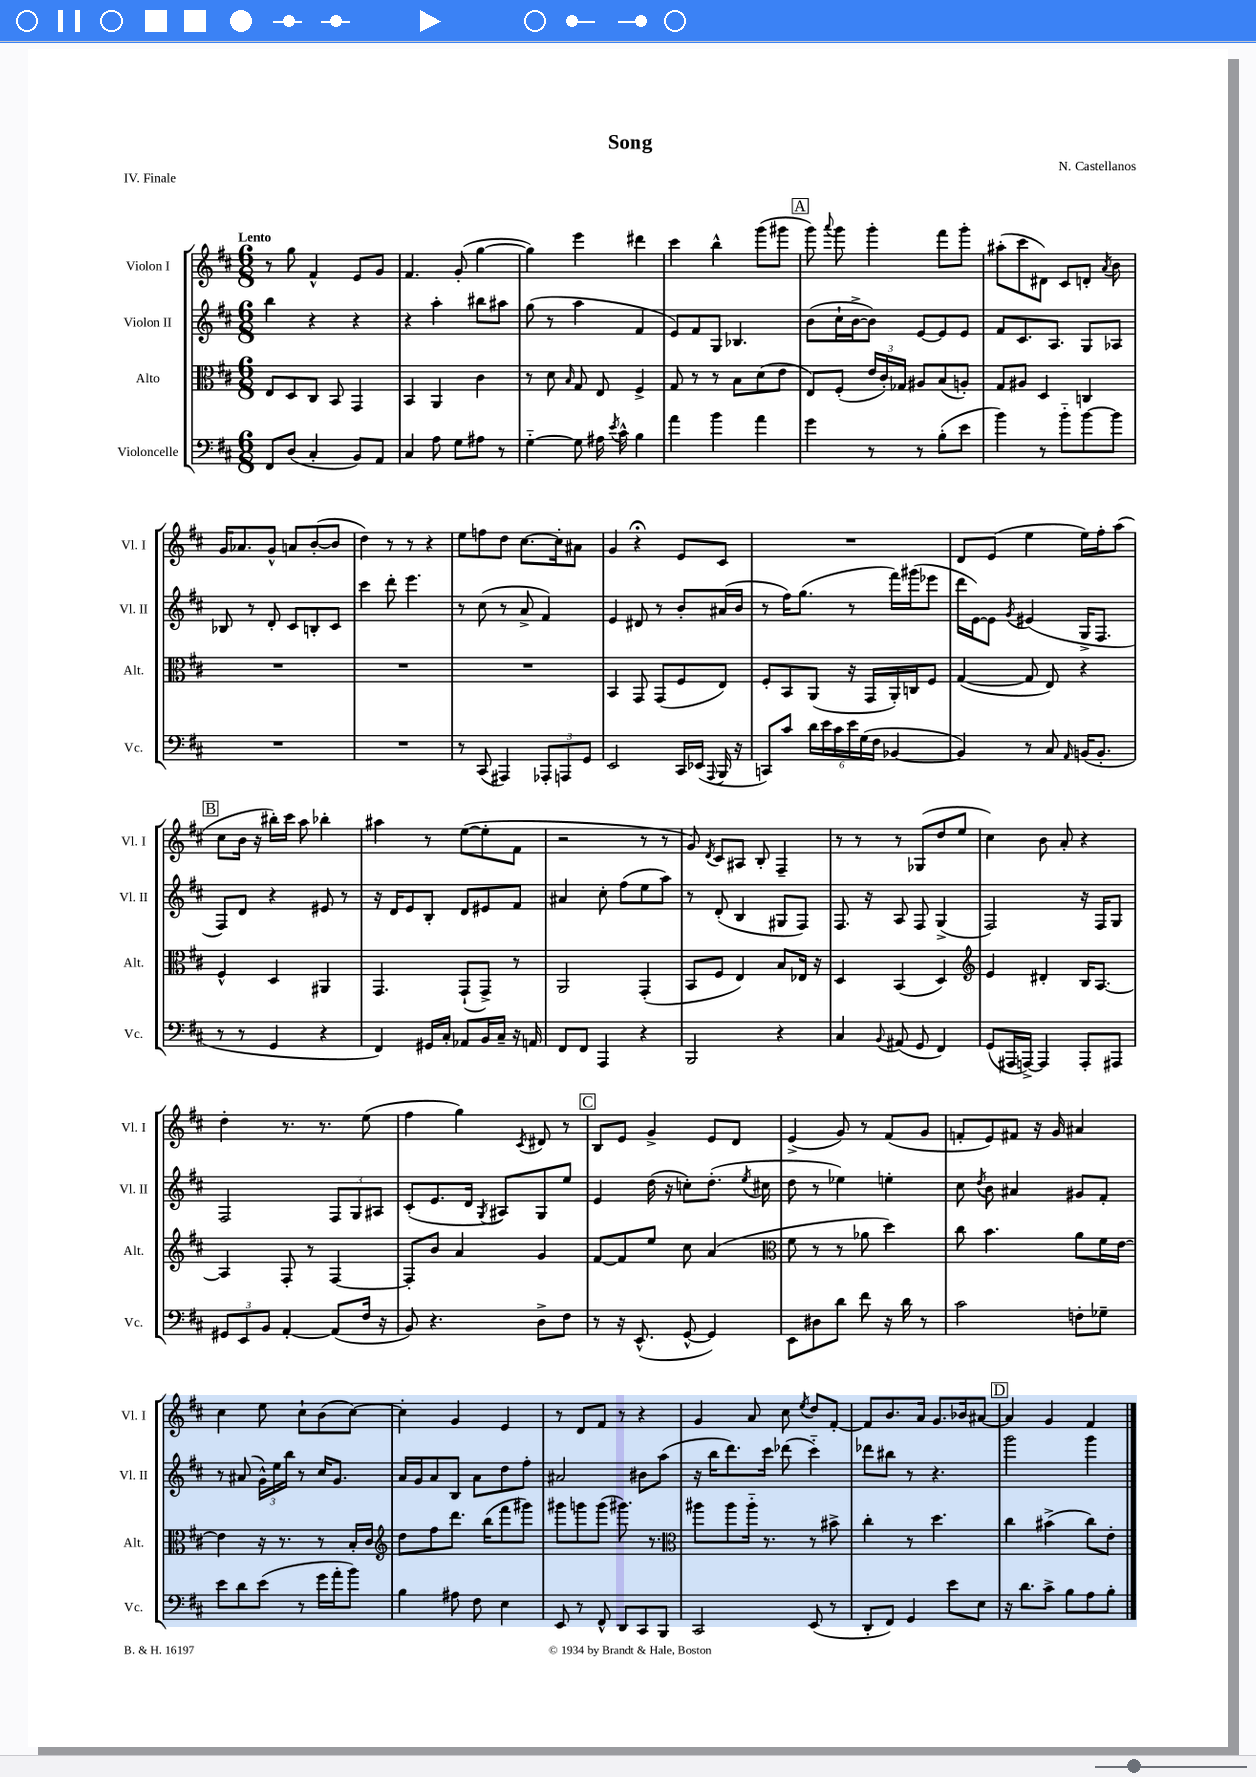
\header { title = "Song" composer = "N. Castellanos" piece = "IV. Finale" }
<<
\new StaffGroup <<
\new Staff = "s0" \with { instrumentName = "Violon I" shortInstrumentName = "Vl. I" } {
    \clef treble \key d \major \numericTimeSignature \time 6/8 \tempo "Lento"
    \autoBeamOff r8 g''8 fis'4-^ e'8[ g'8] |
    fis'4. g'8-.( g''4~ |
    g''4) e'''4 dis'''4 |
    cis'''4 b''4-^ g'''8[( gis'''8] |
    \mark \markup { \box "A" } g'''8) \appoggiatura { a'''8 } g'''8 g'''4-. fis'''8[ g'''8]-. |
    ais''8[-.( cis'''8 dis'8]) cis'8[ d'8]-. \acciaccatura { a'8 } b'8 |
    g'16[ aes'8. g'8]-^ a'8[ b'8~-.( b'8] |
    d''4) r8 r8 r4 |
    e''8[ f''8 d''8] cis''8.[~ cis''16-. ais'8] |
    g'4 r4\fermata e'8[ cis'8] |
    R2. |
    d'8[ e'8]( e''4 e''16[) fis''16-. a''8]( |
    \mark \markup { \box "B" } cis''8[ b'16] r16 bis''16[-.) cis'''16] a''8 bes''4-. |
    ais''4 r8 e''8[~( e''8-. fis'8] |
    r2 r8 r8 |
    g'8) \acciaccatura { d'8 } cis'8[ ais8] b8-. fis4-- |
    r8 r8 r8 ges8[( d''8 e''8] |
    cis''4) b'8 a'8-. r4 |
    d''4-. r8. r8. e''8( |
    fis''4 g''4) \acciaccatura { cis'8 } dis'8 r8 |
    \mark \markup { \box "C" } b8[ e'8] g'4-> e'8[ d'8] |
    e'4->( g'8) r8 fis'8[( g'8] |
    f'8[-. e'8) fis'8] r16 g'16 ais'4 |
    cis''4 e''8 cis''8[-! b'8( cis''8]~) |
    cis''4-. g'4 e'4 |
    r8 d'8[ fis'8] r8 r4 |
    g'4 a'8 cis''8 \acciaccatura { e''8 } d''8[ fis'8]~-. |
    fis'8[ b'8. a'16] g'8.[ bes'16 ais'8]~ |
    \mark \markup { \box "D" } ais'4 g'4 fis'4 \bar "|." |
}
\new Staff = "s1" \with { instrumentName = "Violon II" shortInstrumentName = "Vl. II" } {
    \clef treble \key d \major \numericTimeSignature \time 6/8
    \autoBeamOff b''4 r4 r4 |
    r4 a''4-. bis''8[ ais''8] |
    g''8( r8 a''4 fis'4 |
    e'8[) fis'8 g8] bes4. |
    \mark \markup { \box "A" } b'8[( cis''16-! b'16~-> b'8]) e'8[~ e'8 e'8] |
    fis'8[ cis'8. a8.] g8[ aes8] |
    bes8 r8 d'8-. cis'8[ b8-. cis'8] |
    cis'''4 d'''8-. e'''4. |
    r8 cis''8( r8 a'8-> fis'4) |
    e'4 dis'8 r8 b'8[-. ais'16( b'16] |
    r8 fis''16[) g''8.]( r8 fis'''16[) gis'''16( ees'''8] |
    d'''16[ e'16~) e'8] \acciaccatura { g'8 } eis'4( g16[-> fis8.] |
    \mark \markup { \box "B" } fis8[) d'8] r4 eis'8 r8 |
    r16 d'16[ e'8 b8]-. d'8[ eis'8 fis'8] |
    ais'4 cis''8-. fis''8[( e''8 a''8]) |
    r8 d'8-.( b4 gis8[ fis8]) |
    fis8. r16 a8 fis8 g4->( |
    fis2) r16 fis16[ g8] |
    fis2 \tuplet 3/2 { fis8[ g8 ais8] } |
    cis'8[-.( e'8. d'16] \acciaccatura { g8 } ais8[) g8 e''8] |
    \mark \markup { \box "C" } e'4 d''16( r16 c''8[-.) d''8.]-.( \acciaccatura { e''8 } cis''16 |
    d''8 r8 ees''4) e''4-. |
    cis''8 \acciaccatura { d''8 } b'8 ais'4 gis'8[ fis'8]-. |
    r8 ais'8( \tuplet 3/2 { g'16[-^) e''16 b''16] } r8 cis''16[ g'8.] |
    a'16[ g'16 a'8 b8] a'8[ d''8 fis''8]-. |
    ais'2 bis'8[ a''8]( |
    r16 b''16[ d'''8.) cis'''16] des'''8( cis'''4-_) |
    des'''8[ bis''8] r8 r4. |
    \mark \markup { \box "D" } g'''2 g'''4 \bar "|." |
}
\new Staff = "s2" \with { instrumentName = "Alto" shortInstrumentName = "Alt." } {
    \clef alto \key d \major \numericTimeSignature \time 6/8
    \autoBeamOff e8[ d8 cis8] b,8 g,4 |
    b,4 a,4 cis'4 |
    r8 d'8 \grace { b16 } g8 e8 fis4-> |
    g8 r8 r8 b8[ d'8( e'8] |
    \mark \markup { \box "A" } e8[) fis8]-.( \tuplet 3/2 { e'16[ cis'16-.) ges16] } ais8[ b8( a8]-.) |
    g8[ ais8] d4 c4 |
    R2. |
    R2. |
    R2. |
    b,4 g,8 g,8[( fis8 e8]) |
    fis8[-. b,8 a,8]( r16 g,16[ a,16-.) c16 fis8] |
    g4~( g8 e8) r4 |
    \mark \markup { \box "B" } fis4-^ d4 ais,4 |
    g,4. g,8[-!( g,8]->) r8 |
    a,2 g,4-.( |
    b,8[ fis8] e4) b8[ ees16] r16 |
    d4 b,4( d4) |
    \clef treble e'4 dis'4-. b16[ a8.]~ |
    a4 fis8-. r8 fis4~ |
    fis8[-. b'8] a'4 g'4 |
    \mark \markup { \box "C" } fis'8[~ fis'8 e''8] cis''8 a'4( |
    \clef alto fis'8 r8 r8 aes'8 d''4) |
    cis''8 b'4. a'8[ fis'16 e'16]~ |
    e'4 r16 r8. r8 b16[-. cis'16] |
    \clef treble d''8[ fis''8 d'''8.] b''16[( fis'''8 gis'''8]) |
    gis'''8[ g'''8 g'''8]( gis'''8.) r8. |
    \clef alto ais''8[ ais''8 ais''16]-_ r8. r8 bis'8-> |
    cis''4-. r8 d''4. |
    \mark \markup { \box "D" } cis''4 bis'4->( cis''8[) e'8]-. \bar "|." |
}
\new Staff = "s3" \with { instrumentName = "Violoncelle" shortInstrumentName = "Vc." } {
    \clef bass \key d \major \numericTimeSignature \time 6/8
    \autoBeamOff fis,8[ d8]( cis4-. b,8[) a,8] |
    cis4 a8 g8[ ais8] r8 |
    g4~-_ g8 ais16 \acciaccatura { e'8 } cis'16-^ b4 |
    a'4 b'4 a'4 |
    \mark \markup { \box "A" } g'4 r8 r8 b8[-.( e'8] |
    b'4) r8 b'8[-_ b'8~ b'8] |
    R2. |
    R2. |
    r8 cis,8( ais,,4) \tuplet 3/2 { aes,,8[-. a,,8 g,8] } |
    e,2 cis,16[ ees,16]( \appoggiatura { a,,8 } b,,16 r16 |
    c,8[) cis'8] \tuplet 6/4 { d'16[ e'16 cis'16 e'16 g16( fis16] } bes,4~ |
    bes,4) r8 cis8 \grace { a,16 } b,16[( b,8.]-. |
    \mark \markup { \box "B" } r8 r8 g,4 r4 |
    fis,4) gis,16[ cis16]-. aes,8[ b,16 cis16]-- r16 a,16 |
    fis,8[ fis,8] a,,4 r4 |
    b,,2 r4 |
    cis4 \appoggiatura { b,8 } ais,8( g,8 fis,4) |
    g,8[( ais,,16 a,,16]~->) a,,4 a,,8[-. ais,,8] |
    \tuplet 3/2 { gis,8[ e,8 b,8] } a,4~-. a,8[( fis16] r16 |
    b,8) r4. d8[-> fis8] |
    \mark \markup { \box "C" } r8 r16 e,8.-^( g,8~-^ g,4) |
    e,8[ dis8 d'8] fis'8 r16 d'16 r8 |
    cis'2 f8[-. ges8]-- |
    e'8[ d'8 e'8]( r8 g'16[ a'16-. b'8]) |
    b4 ais8 fis8 e4 |
    e,8 r8 fis,8-^ d,8[ cis,8 b,,8] |
    cis,2 e,8( r8 |
    d,8[-. fis,8]) g,4 e'8[ e8] |
    \mark \markup { \box "D" } r16 d'8.[ cis'8]-> b8[ a8 b8]-. \bar "|." |
}
>>
>>
\layout { \context { \Score \remove "Bar_number_engraver" } }
